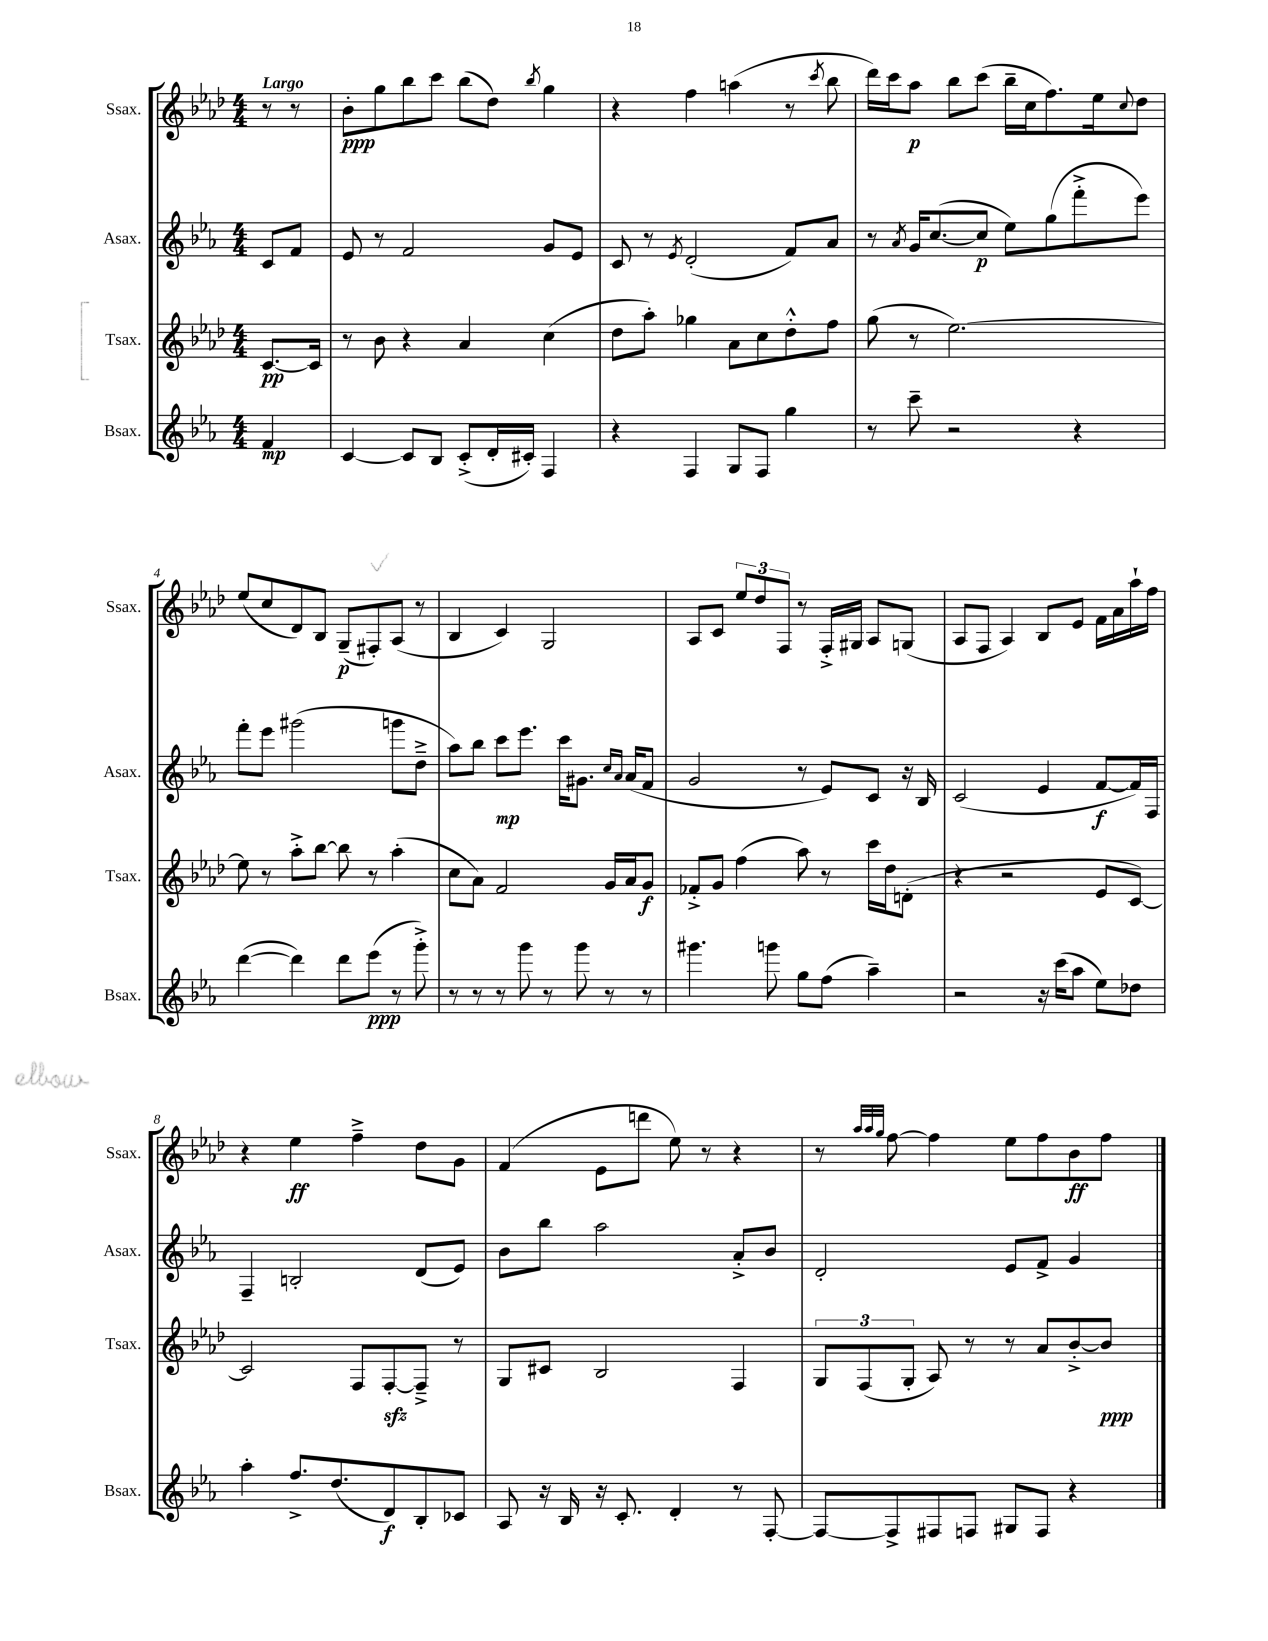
<<
\new StaffGroup <<
\new Staff = "s0" \with { instrumentName = "Ssax." shortInstrumentName = "Ssax." } {
    \clef treble \key aes \major \numericTimeSignature \time 4/4 \partial 4 \tempo "Largo"
    r8 r8 |
    bes'8-.\ppp g''8 bes''8 c'''8 bes''8( des''8) \acciaccatura { bes''8 } g''4 |
    r4 f''4 a''4( r8 \acciaccatura { c'''8 } bes''8 |
    des'''16) c'''16 aes''8\p bes''8 c'''8( bes''16-- c''16 f''8.) ees''16 \appoggiatura { c''8 } des''8 |
    ees''8( c''8 des'8) bes8 g8--\p( fis8-.) aes8( r8 |
    bes4 c'4) g2 |
    aes8 c'8 \tuplet 3/2 { ees''8 des''8 f8 } r8 f16-.-> gis16 aes8 g8( |
    aes8 f8 aes4) bes8 ees'8 f'16 aes'16 aes''16-! f''16 |
    r4 ees''4\ff f''4---> des''8 g'8 |
    f'4( ees'8 d'''8 ees''8) r8 r4 |
    r8 \grace { aes''32 aes''32 g''32 } f''8~ f''4 ees''8 f''8 bes'8\ff f''8 \bar "|." |
}
\new Staff = "s1" \with { instrumentName = "Asax." shortInstrumentName = "Asax." } {
    \clef treble \key ees \major \numericTimeSignature \time 4/4 \partial 4
    c'8 f'8 |
    ees'8 r8 f'2 g'8 ees'8 |
    c'8 r8 \acciaccatura { ees'8 } d'2-.( f'8) aes'8 |
    r8 \acciaccatura { aes'8 } g'16 c''8.~( c''8\p ees''8) g''8( f'''8-.-> ees'''8) |
    f'''8-. ees'''8 gis'''2( g'''8 d''8---> |
    aes''8) bes''8 c'''8\mp ees'''8. c'''16 gis'8. \grace { c''16 aes'16 } aes'16( f'8 |
    g'2 r8 ees'8) c'8 r16 bes16 |
    c'2( ees'4 f'8~\f f'16) f16 |
    f4-- b2-. d'8( ees'8) |
    bes'8 bes''8 aes''2 aes'8-.-> bes'8 |
    d'2-. ees'8 f'8-> g'4 \bar "|." |
}
\new Staff = "s2" \with { instrumentName = "Tsax." shortInstrumentName = "Tsax." } {
    \clef treble \key aes \major \numericTimeSignature \time 4/4 \partial 4
    c'8.~\pp c'16 |
    r8 bes'8 r4 aes'4 c''4( |
    des''8 aes''8-.) ges''4 aes'8 c''8 des''8-.-^ f''8 |
    g''8( r8 ees''2.~) |
    ees''8 r8 aes''8-.-> bes''8~ bes''8 r8 aes''4-.( |
    c''8 aes'8) f'2 g'16 aes'16 g'8\f |
    fes'8-.-> g'8 f''4( aes''8) r8 c'''16 des''16 d'8-.( |
    r4 r2 ees'8 c'8~) |
    c'2 f8 f8~-.\sfz f8---> r8 |
    g8 cis'8 bes2 f4 |
    \tuplet 3/2 { g8 f8( g8-. } aes8) r8 r8 aes'8 bes'8~-.-> bes'8\ppp \bar "|." |
}
\new Staff = "s3" \with { instrumentName = "Bsax." shortInstrumentName = "Bsax." } {
    \clef treble \key ees \major \numericTimeSignature \time 4/4 \partial 4
    f'4\mp |
    c'4~ c'8 bes8 c'8-.->( d'16-. cis'16-.) f4 |
    r4 f4 g8 f8 g''4 |
    r8 c'''8-- r2 r4 |
    d'''4~( d'''4) d'''8 ees'''8\ppp( r8 g'''8-.->) |
    r8 r8 r8 g'''8 r8 g'''8 r8 r8 |
    gis'''4. g'''8 g''8 f''8( aes''4--) |
    r2 r16 c'''16( aes''8 ees''8) des''8 |
    aes''4-. f''8.-> d''8.( d'8\f) bes8-. ces'8 |
    aes8 r16 bes16 r16 c'8.-. d'4-. r8 f8~-. |
    f8~ f8-> fis8 f8 gis8 f8 r4 \bar "|." |
}
>>
>>
